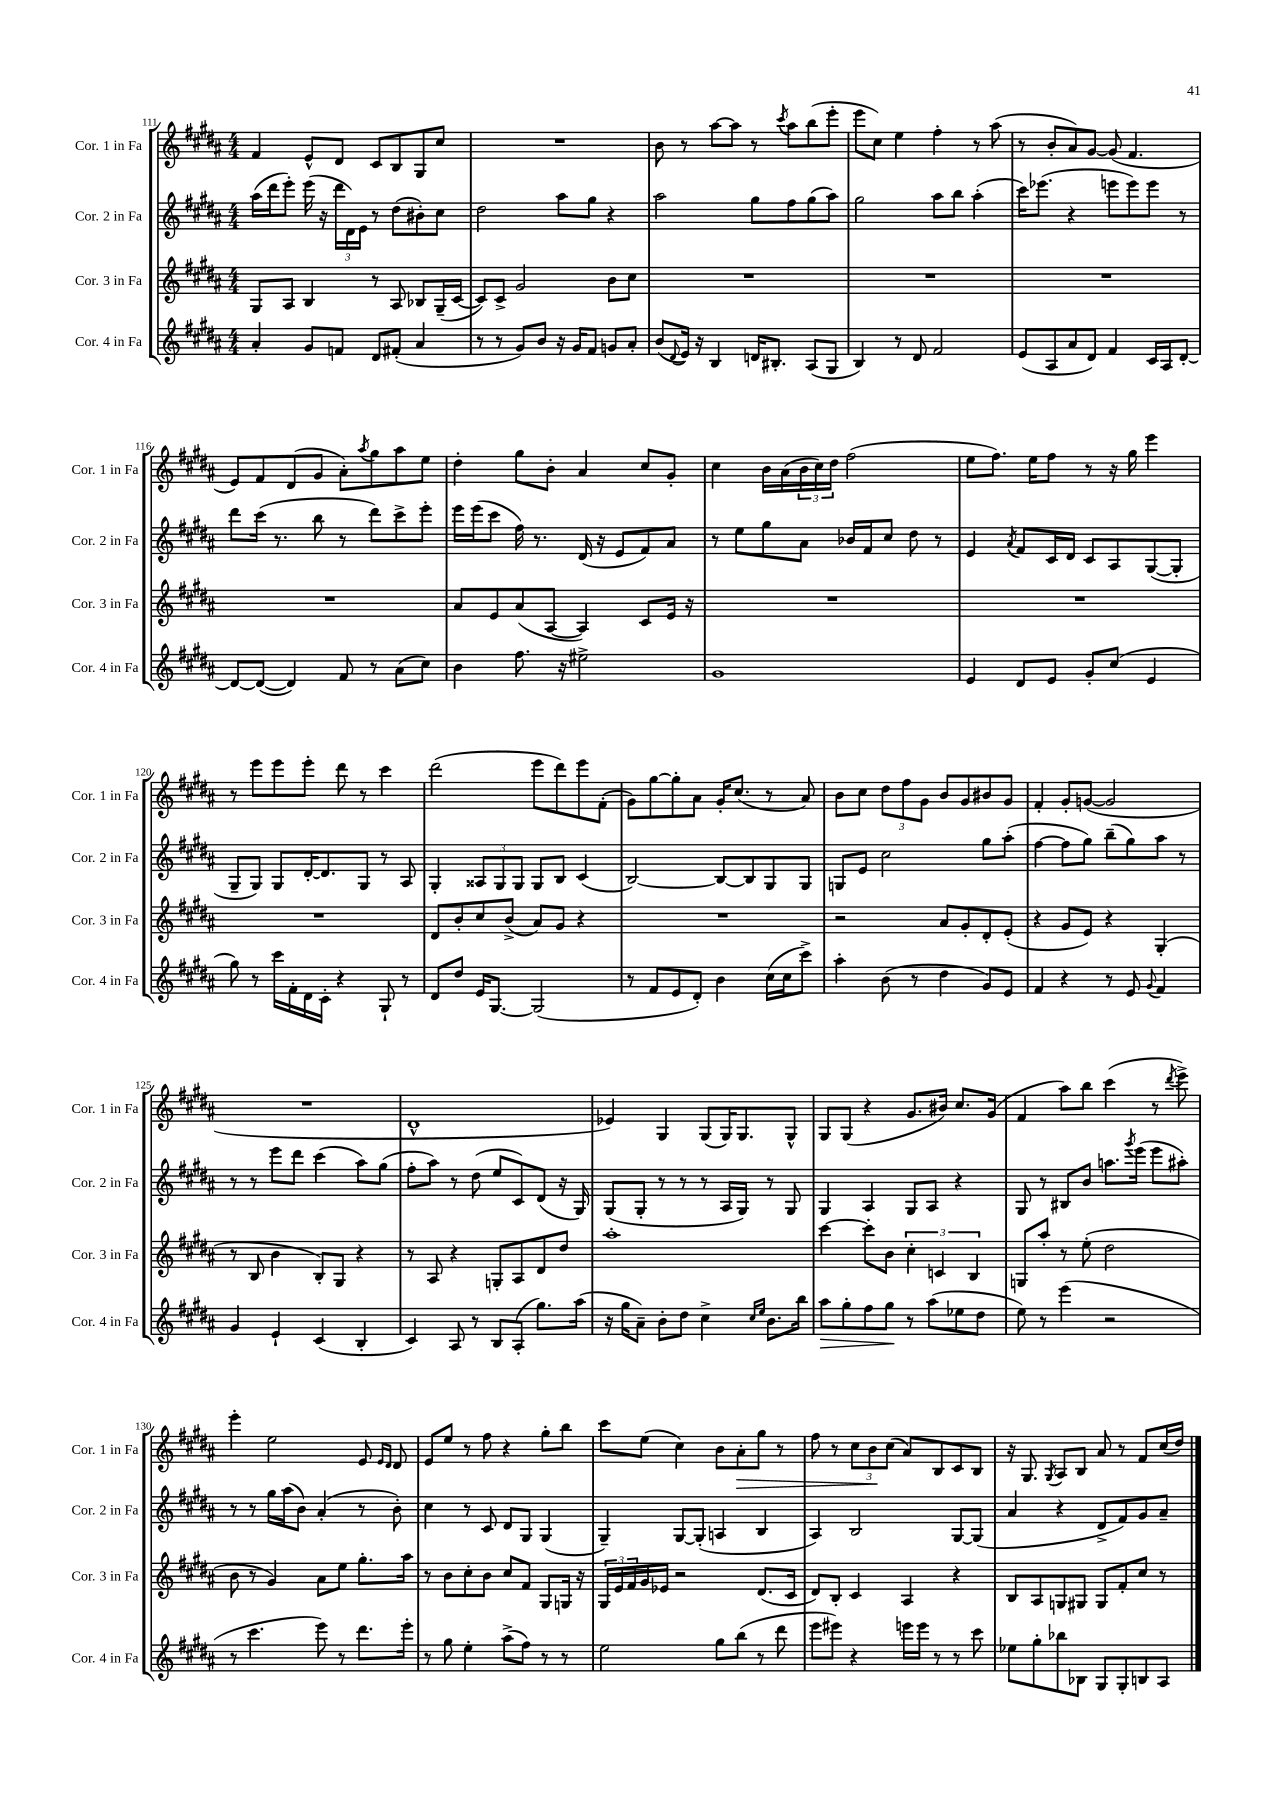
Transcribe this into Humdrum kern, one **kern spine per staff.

**kern	**kern	**kern	**kern
*staff4	*staff3	*staff2	*staff1
*clefG2	*clefG2	*clefG2	*clefG2
*k[f#c#g#d#a#]	*k[f#c#g#d#a#]	*k[f#c#g#d#a#]	*k[f#c#g#d#a#]
*M4/4	*M4/4	*M4/4	*M4/4
4a#'/	8G#/L	(16aa#\LL	4f#/
.	.	16ddd#\J	.
.	8A#/J	8eee'\J)	.
8g#/L	4B/	(16eee\	8e^^/L
.	.	16r	.
8f/J	.	24ddd#\LL	8d#/J
.	.	24d#\)	.
.	.	24e\JJ	.
8d#/L	8r	8r	8c#/L
(8f#'/J	8A#/	(8dd#\L	8B/
4a#/	8B-/L	8b#'\)	8G#/
.	(16G#~/L	8cc#\J	8cc#/J
.	[16c#/JJ	.	.
=	=	=	=
8r	8c#/]L)	2dd#\	1r
8r	8c#^/J	.	.
8g#/L)	2g#/	.	.
8b/J	.	.	.
16r	.	8aa#\L	.
16g#/LK	.	.	.
8f#/J	.	8gg#\J	.
8g/L	8b\L	4r	.
8a#'/J	8cc#\J	.	.
=	=	=	=
(8b/L	1r	2aa#\	8b\
8qqd#/	.	.	.
16e/Jk)	.	.	8r
16r	.	.	.
4B/	.	.	[8aa#\L
.	.	.	8aa#\]J
16d/LK	.	8gg#\L	8r
8.B#'/J	.	.	.
.	.	.	8qccc#/
.	.	8ff#\	8aa#\L
(8A#/L	.	(8gg#\	(8bb\
8G#/J	.	8aa#\J)	8eee'\J
=	=	=	=
4B/)	1r	2gg#\	8eee\L
.	.	.	8cc#\J)
8r	.	.	4ee\
8d#/	.	.	.
2f#/	.	8aa#\L	4ff#'\
.	.	8bb\J	.
.	.	(4aa#'\	8r
.	.	.	(8aa#\
=	=	=	=
(8e/L	1r	16ccc#\LK)	8r
.	.	(8.eee-\J	.
8A#/	.	.	8b'/L
8a#/	.	4r	8a#/)
8d#/J)	.	.	[8g#/J
4f#/	.	8eee\L	(8g#/]
.	.	8eee\)	4.f#/
16c#/LL	.	8eee\J	.
16A#/J	.	.	.
[8d#'/J	.	8r	.
=	=	=	=
8d#/_L	1r	8ddd#\L	8e/L)
(8d#/_J	.	(16ccc#\Jk	8f#/
.	.	8.r	.
4d#/])	.	.	(8d#/
.	.	8bb\	8g#/J
8f#/	.	8r	8a#'\L)
.	.	.	8qaa#/
8r	.	8ddd#\L)	8gg#\
(8a#\L	.	8ccc#^\	8aa#\
8cc#\J)	.	8eee'\J	8ee\J
=	=	=	=
4b\	8a#/L	16eee\LL	4dd#'\
.	.	(16eee\J	.
.	8e/	8ccc#\J	.
8.ff#\	(8a#/	16ff#\)	8gg#\L
.	.	8.r	.
.	[8A#/J	.	8b'\J
16r	.	.	.
2ee#^\	4A#/])	(16d#/	4a#/
.	.	16r	.
.	.	8e/L	.
.	8c#/L	8f#/)	8cc#/L
.	16e/Jk	8a#/J	8g#'/J
.	16r	.	.
=	=	=	=
1g#	1r	8r	4cc#\
.	.	8ee\L	.
.	.	8gg#\	16b\LL
.	.	.	(16a#\
.	.	8a#\J	24b\
.	.	.	24cc#\)
.	.	.	24dd#\JJ
.	.	16b-/LL	(2ff#\
.	.	16f#/J	.
.	.	8cc#/J	.
.	.	8dd#\	.
.	.	8r	.
=	=	=	=
4e/	1r	4e/	8ee\L
.	.	.	8.ff#\J)
.	.	8qa#/	.
8d#/L	.	8f#/L	.
.	.	.	16ee\LK
8e/J	.	16c#/L	8ff#\J
.	.	16d#/JJ	.
8g#'/L	.	8c#/L	8r
(8cc#/J	.	8A#/	16r
.	.	.	16gg#\
4e/	.	([8G#/	4eee\
.	.	8G#'/]J	.
=	=	=	=
8gg#\)	1r	8G#~/L	8r
8r	.	8G#/J)	8eee\L
16ccc#\LL	.	8G#/L	8eee\
16f#'\	.	.	.
16d#\	.	[16d#'/K	8eee'\J
16c#'\JJ	.	8.d#/]	.
4r	.	.	8ddd#\
.	.	8G#/J	8r
8G#`/	.	8r	4ccc#\
8r	.	8A#/	.
=	=	=	=
8d#/L	8d#/L	4G#'/	(2ddd#\
8dd#/J	8b'/	.	.
16e/LK	8cc#/	12A##/L	.
[8.G#/J	.	.	.
.	.	12G#/	.
.	(8b^/J	.	.
.	.	12G#/J	.
(2G#/]	8a#/L)	8G#/L	8eee\L
.	8g#/J	8B/J	8ddd#\)
.	4r	(4c#/	8eee\
.	.	.	(8f#'\J
=	=	=	=
8r	1r	[2B/)	8g#\L)
8f#/L	.	.	[8gg#\
8e/	.	.	8gg#'\]
8d#'/J)	.	.	8a#\J
4b\	.	8B/_L	16g#'/LK
.	.	.	(8.cc#/J
.	.	8B/]	.
(16cc#\LL	.	8G#/	8r
16cc#\J	.	.	.
8ccc#^\J)	.	8G#/J	8a#/)
=	=	=	=
4aa#'\	2r	8G/L	8b\L
.	.	8e/J	8cc#\J
(8b\	.	2cc#\	12dd#\L
.	.	.	12ff#\
8r	.	.	.
.	.	.	12g#\J
4dd#\	8a#/L	.	8b/L
.	8g#'/	.	8g#/
8g#/L)	8d#'/	8gg#\L	8b#/
8e/J	(8e'/J	(8aa#'\J	8g#/J
=	=	=	=
4f#/	4r	[4ff#\	4f#'/
4r	8g#/L	8ff#\]L	8g#'/L
.	8e/J)	8gg#\J)	([8g/J
8r	4r	(8bb~\L	2g/]
8e/	.	8gg#\)	.
8qqg#/	.	.	.
4f#/	(4G#'/	8aa#\J	.
.	.	8r	.
=	=	=	=
4g#/	8r	8r	1r
.	8B/	8r	.
4e`/	4b\	8eee\L	.
.	.	8ddd#\J	.
(4c#/	8B'/L)	(4ccc#\	.
.	8G#/J	.	.
4B'/	4r	8aa#\L)	.
.	.	(8gg#\J	.
=	=	=	=
4c#/)	8r	8ff#'\L	1d#^^
.	8A#/	8aa#\J)	.
8A#/	4r	8r	.
8r	.	(8dd#\	.
8B/L	8G'/L	8ee/L	.
(8A#'/J	8A#/	8c#/)	.
8.gg#\L)	8d#/	(8d#/J	.
.	8dd#/J	16r	.
(16aa#\Jk	.	16G#/)	.
=	=	=	=
16r	1aa#'	(8G#/L	4e-/)
16gg#\LK	.	.	.
8a#~\J)	.	8G#'/J	.
8b'\L	.	8r	4G#/
8dd#\J	.	8r	.
4cc#^\	.	8r	(8G#/L
.	.	16A#/LL	16G#/K)
.	.	16G#/JJ)	8.G#/
16qqcc#/LL	.	.	.
16qqee/JJ	.	.	.
8.b\L	.	8r	.
.	.	8G#/	8G#^^/J
16bb\Jk	.	.	.
=	=	=	=
8aa#\L	[4ccc#\	4G#/	8G#/L
8gg#'\	.	.	(8G#/J
8ff#\	8ccc#'\]L	4A#/	4r
8gg#\J	8b\J	.	.
8r	6cc#'\	8G#/L	8.g#/L
(8aa#\L	.	8A#/J	.
.	6c/	.	.
.	.	.	16b#/Jk)
8ee-\	.	4r	8.cc#/L
.	6B/	.	.
8dd#\J	.	.	.
.	.	.	(16g#/Jk
=	=	=	=
8ee\)	8G/L	8G#/	4f#/
8r	8aa#'/J	8r	.
(4eee\	8r	8B#/L	8aa#\L)
.	(8ee'\	8b/J	8bb\J
2r	2dd#\	8.aa\L	(4ccc#\
.	.	8qggg#/	.
.	.	(16eee\Jk	.
.	.	8eee\L	8r
.	.	.	8qddd#/
.	.	8aa#'\J)	8eee^\)
=	=	=	=
8r	8b\	8r	4eee'\
4.ccc#\	8r	8r	.
.	4g#/)	16gg#\LL	2ee\
.	.	(16aa#\J	.
.	.	8b\J)	.
8eee\)	8a#\L	(4a#'/	.
8r	8ee\J	.	.
8.ddd#\L	8.gg#'\L	8r	8e/
.	.	.	16qqe/LL
.	.	.	16qqd#/JJ
.	.	8b'\)	8d#/
16eee'\Jk	16aa#\Jk	.	.
=	=	=	=
8r	8r	4cc#\	8e/L
8gg#\	8b\L	.	8ee/J
4ee'\	8cc#'\	8r	8r
.	8b\J	8c#/	8ff#\
(8aa#^\L	8cc#/L	8d#/L	4r
8ff#\J)	8f#/J	8G#/J	.
8r	8G#/L	(4G#/	8gg#'\L
8r	16G/Jk	.	8bb\J
.	16r	.	.
=	=	=	=
2ee\	24G#/LL	4G#~/)	8ccc#\L
.	24e/	.	.
.	24f#/	.	.
.	16g#/	.	(8ee\J
.	16e-/JJ	.	.
.	2r	[8G#/L	4cc#\)
.	.	(8G#'/]J	.
8gg#\L	.	4A/	8b\L
(8bb\J	.	.	8a#'\
8r	(8.d#/L	4B/	8gg#\J
8ddd#\	.	.	8r
.	16c#/Jk	.	.
=	=	=	=
8eee\L	8d#/L)	4A#/)	8ff#\
8eee#\J)	8B'/J	.	8r
4r	4c#/	2B/	12cc#\L
.	.	.	12b\
.	.	.	(12cc#\J
16eee\LL	4A#/	.	8a#/L)
16eee\JJ	.	.	.
8r	.	.	8B/
8r	4r	[8G#/L	8c#/
8ccc#\	.	(8G#/]J	8B/J
=	=	=	=
8ee-\L	8B/L	4a#/	16r
.	.	.	8.G#/
8gg#'\	8A#/	.	.
.	.	.	8qG#/
8bb-\	8G/	4r	8A#/L
8B-\J	8G#/J	.	8B/J
8G#/L	8G#/L	8d#^/L	8a#/
8G#'/	8f#'/	8f#/)	8r
8B/	8cc#/J	8g#/	8f#/L
8A#/J	8r	8a#~/J	(16cc#/L
.	.	.	16dd#/JJ)
==	==	==	==
*-	*-	*-	*-
